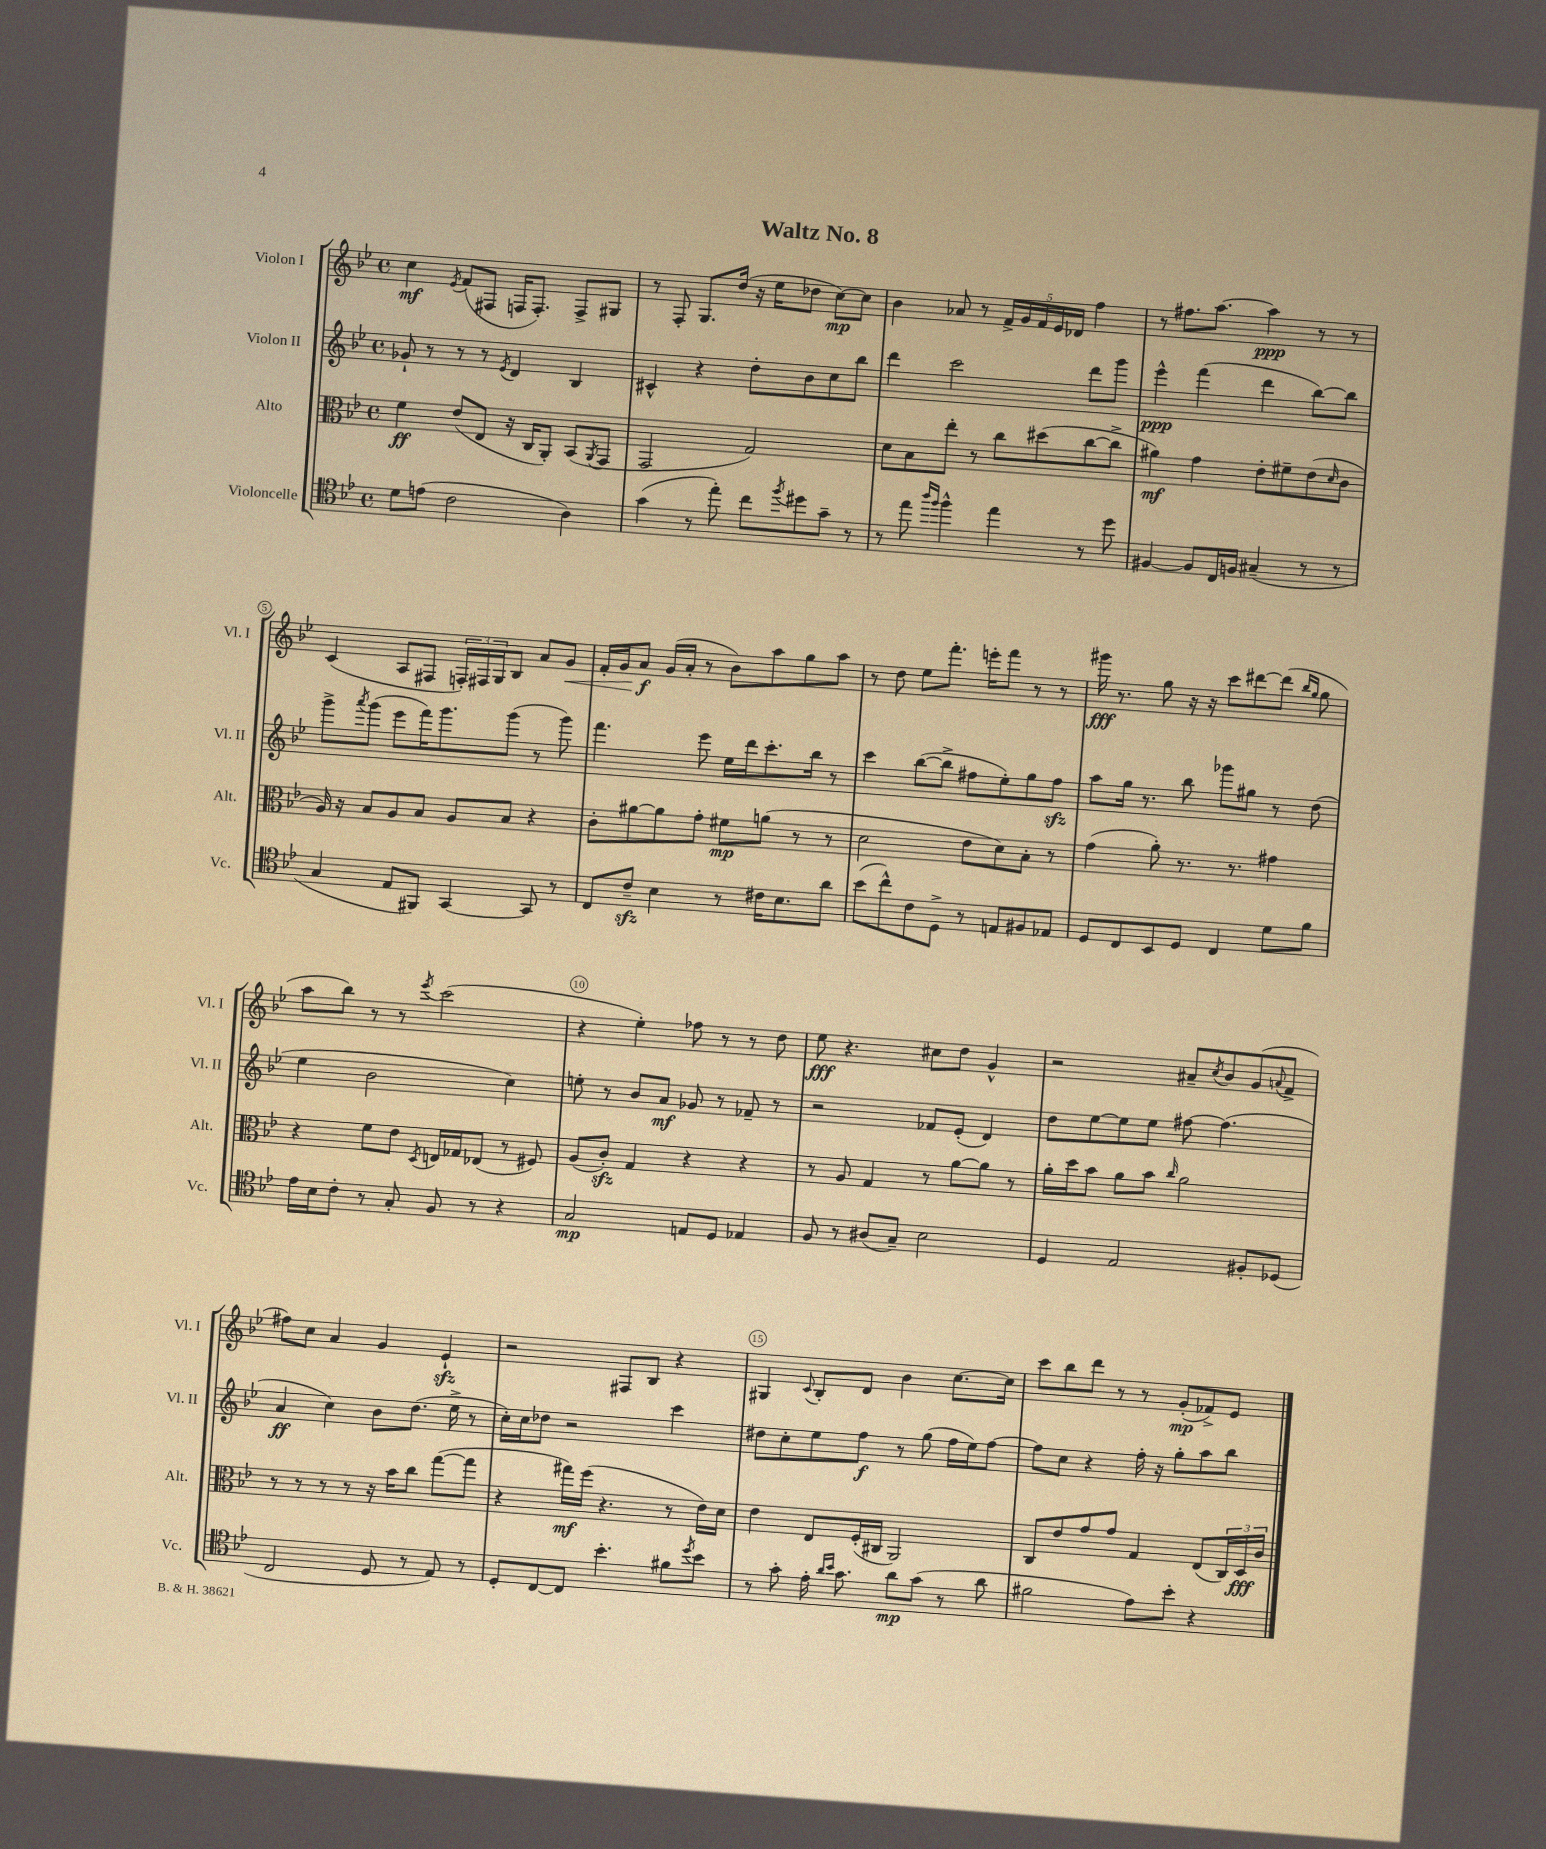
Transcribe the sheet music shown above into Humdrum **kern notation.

**kern	**kern	**kern	**kern
*staff4	*staff3	*staff2	*staff1
*clefC4	*clefC3	*clefG2	*clefG2
*k[b-e-]	*k[b-e-]	*k[b-e-]	*k[b-e-]
*M4/4	*M4/4	*M4/4	*M4/4
*met(c)	*met(c)	*met(c)	*met(c)
8d\L	4f\	8g-`/	4cc\
(8e\J	.	8r	.
.	.	.	8qe-/
2c\	(8e-/L	8r	(8f/L
.	8E-/J	8r	8F#/J
.	.	8qe-/	.
.	16r	4d/	16F/LK
.	16C/LK	.	8.F'/J)
.	8AA'/J)	.	.
4A\)	(8BB-/L	4B-/	8F^/L
.	8qAA/	.	.
.	8GG/J	.	8G#/J
=	=	=	=
(4g\	2GG/	4c#^^/	8r
.	.	.	8F'/
8r	.	4r	8.G/L
8ee-'\)	.	.	.
.	.	.	(16dd/Jk
8cc\L	2G/)	8dd'\L	16r
.	.	.	16ee-\LK
8qff/	.	.	.
8dd#\	.	8b-\	8dd-\J
8g~\J	.	8cc\	[8cc\L)
8r	.	8bb-\J	8cc\]J
=	=	=	=
8r	8d\L	4ddd\	4b-\
8ee-\	8B-\	.	.
16qqaa/LL	.	.	.
16qqff/JJ	.	.	.
4ff^^\	8ee-'\J	2ccc\	8a-/
.	8r	.	8r
4ee-\	8cc\L	.	20f^/LL
.	.	.	20g/
.	.	.	20f/
.	(8dd#\	.	.
.	.	.	20e-/
.	.	.	20d-/JJ
8r	[8cc\	8ddd\L	4ff\
8dd\	8cc^\]J	8ggg\J	.
=	=	=	=
[4F#/	4a#\)	4eee-^^\	8r
.	.	.	8.ff#\L
8F#/]L	4g\	(4fff\	.
.	.	.	[8.aa\J
16C/L	.	.	.
16F/JJ	.	.	.
(4G#~/	8e-'\L	4ddd\	4aa\]
.	8f#~\	.	.
8r	(8e-\	[8bb-\L)	8r
.	16qqd/	.	.
8r	8c\J	8bb-\]J	8r
=	=	=	=
4G/	16A/)	8ggg^\L	(4c/
.	16r	.	.
.	.	8qaaa/	.
.	8B-/L	(8ggg\J	.
8E-/L	8A/	8eee-\L	8A/L
8FF#/J)	8B-/J	16fff\K)	8F#/J
.	.	8.ggg\	.
[4GG/	8A/L	.	24F'/LL)
.	.	.	24F#/
.	.	.	24G/J
.	8B-/J	(8ggg\J	8B-/J
8GG/]	4r	8r	8a/L
8r	.	8ggg\)	8g/J
=	=	=	=
8C/L	8c'\L	4.fff\	16f'/LL
.	.	.	16g/J
8c~/J	[8a#\	.	8a/J
4B-\	8a#\]	.	(16g/LL
.	.	.	16a'/JJ
.	8g'\J	8eee-\	8r
8r	8f#\L	16ee-\LL	8b-\L)
.	.	16ddd\J	.
16c#\LK	(8a\J	8.ccc'\	8aa\
8.B-\	.	.	.
.	8r	.	8gg\
.	.	16bb-\Jk	.
8a\J	8r	8r	8aa\J
=	=	=	=
(8b-\L	2d\	4ccc\	8r
8cc^^\)	.	.	8dd\
8c\	.	([8bb-\L	8ee-\L
8D^\J	.	8bb-^\]J	8.fff'\J
8r	8e-\L	8ff#\L	.
.	.	.	16eee'\LK
8E/L	8d\)	8ee-'\)	8fff\J
8F#/	8B-'\J	8gg\	8r
8E-/J	8r	8ff#\J	8r
=	=	=	=
8D/L	(4g\	8aa\L	16ggg#\
.	.	.	8.r
8C/	.	16gg\Jk	.
.	.	8.r	.
8BB-/	8a'\)	.	8gg\
8D/J	8.r	8bb-\	16r
.	.	.	16r
4C/	.	8ggg-\L	8ccc\L
.	8.r	.	.
.	.	8gg#\J	[8ddd#\
8d\L	4g#\	8r	(8ddd#\]J
.	.	.	16qqbb-/LL
.	.	.	16qqgg/JJ
8f\J	.	(8dd\	8gg\
=	=	=	=
16e-\LL	4r	4ee-\	8aa\L
16B-\J	.	.	.
8c'\J	.	.	8bb-\J)
8r	8f\L	2b-\	8r
8G'/	8e-\J	.	8r
.	8qD/	.	8qeee-/
8F/	16E/LL	.	(2ccc\
.	16G-/J	.	.
8r	(8E-/J	.	.
4r	8r	4cc\)	.
.	8F#/)	.	.
=	=	=	=
2G/	(8A/L	8ee'\	4r
.	8c'/J)	8r	.
.	4G/	8b-/L	4ee-'\)
.	.	8a/J	.
8E/L	4r	8g-/	8ff-\
8D/J	.	8r	8r
4E-/	4r	8f-~/	8r
.	.	8r	8dd\
=	=	=	=
8F/	8r	2r	8ee-\
8r	8A/	.	4.r
(8A#/L	4G/	.	.
8G~/J)	.	.	.
2B-\	8r	8f-/L	8cc#\L
.	[8a\L	(8e-'/J	8dd\J
.	8a\]J	4d/)	4g^^/
.	8r	.	.
=	=	=	=
4D/	16a'\LL	8dd\L	2r
.	16dd\J	.	.
.	8b-\J	[8ee-\	.
2E-/	8a\L	8ee-\]	.
.	8b-\J	8ee-\J	.
.	16qqcc/	.	.
.	2a\	[8ff#\	8a#~/L
.	.	.	8qcc/
.	.	(4.ff#\]	8b-/
8F#'/L	.	.	(8g/
.	.	.	8qqa/
(8D-/J	.	.	8f^/J
=	=	=	=
2C/	8r	4a/	8ff#\L)
.	8r	.	8cc\J
.	8r	4cc\)	4a/
.	8r	.	.
8D/	16r	8b-\L	4g/
.	16b-\LK	.	.
8r	8cc\J	(8.dd\J	.
8E-/)	([8gg\L	.	4e-`/
.	.	16ee-^\	.
8r	8gg\]J	8r	.
=	=	=	=
8D'/L	4r	16cc'\LL)	2r
.	.	16cc\J	.
[8C/	.	8dd-\J	.
8C/]J	16gg#\LL)	2r	.
.	(16ff\JJ	.	.
4.b-'\	4.r	.	.
.	.	.	8F#/L
.	.	.	8B-/J
8f#\L	8r	4ccc\	4r
8qdd/	.	.	.
8b-\J	16e-\LL)	.	.
.	16d\JJ	.	.
=	=	=	=
8r	4e-\	8dd#\L	4G#/
8g'\	.	8cc'\	.
.	.	.	8qqc/
16e-'\	8E-/L	8ee-\	8B-'/L
16qqa/LL	.	.	.
16qqb-/JJ	.	.	.
8.g\	.	.	.
.	(16F'/L	8ff\J	8d/J
.	16C#/JJ	.	.
8a\L	2AA/)	8r	4b-\
(8g\J	.	(8gg\	.
8r	.	16ff\LL	[8.cc\L
.	.	16ee-\J)	.
8a\	.	[8ff\J	.
.	.	.	16cc\]Jk
=	=	=	=
2f#\	8C/L	8ff\]L	8ccc\L
.	8e-/	8cc\J	8bb-\
.	8g/	4r	8ddd\J
.	8g/J	.	8r
8e-\L)	4G/	16ff'\	8r
.	.	16r	.
8b-'\J	.	8gg'\L	(8g'/L
4r	(8E-/L	8aa\	8f-^/)
.	24C/L)	8bb-\J	8e-/J
.	24D/	.	.
.	24c/JJ	.	.
==	==	==	==
*-	*-	*-	*-
